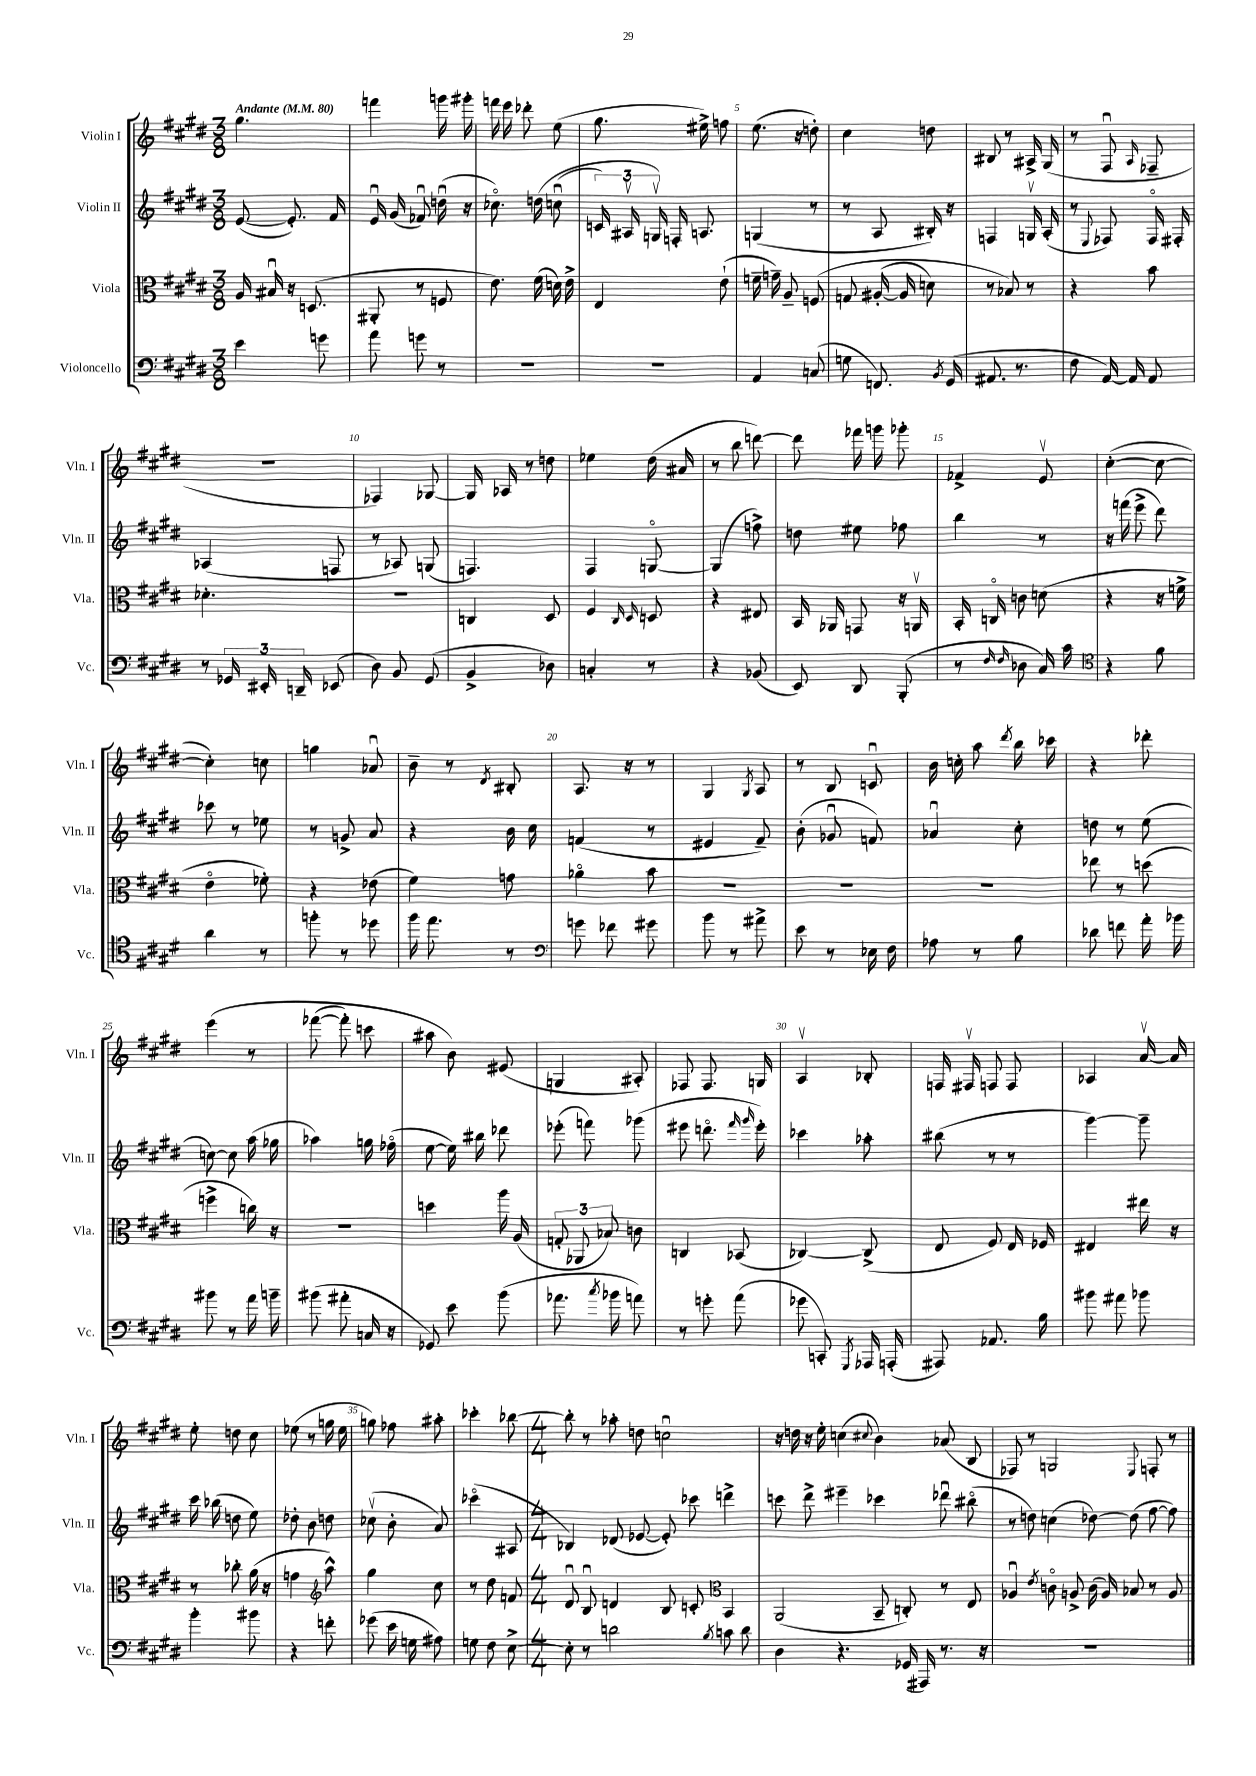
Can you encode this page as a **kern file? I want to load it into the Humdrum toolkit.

**kern	**kern	**kern	**kern
*staff4	*staff3	*staff2	*staff1
*clefF4	*clefC3	*clefG2	*clefG2
*k[f#c#g#d#]	*k[f#c#g#d#]	*k[f#c#g#d#]	*k[f#c#g#d#]
*M3/8	*M3/8	*M3/8	*M3/8
*MM80	*MM80	*MM80	*MM80
4e	16A	([8e	4.gg#
.	16B#u	.	.
.	16r	8.e'])	.
.	(8.D	.	.
8g	.	.	.
.	.	16f#	.
=	=	=	=
8a	8AA#'	16eu	4fff
.	.	(16g#	.
8g	8r	8f-u)	.
8r	8F	(16ddu	16ggg
.	.	16r	16ggg#'
=	=	=	=
4.r	8.e)	8.cc-o)	16fff
.	.	.	16eee
.	.	.	8ddd-'
.	(16f#	&(16dd	.
.	16d)	(8ccu	(8ee
.	16e^	.	.
=	=	=	=
4.r	4E	24c)	8.gg#
.	.	24A#v	.
.	.	24Gv&)	.
.	.	16F'	.
.	.	8.A	16ee#^)
.	(8e`	.	8ff
=	=	=	=
4AA	16f~	(4G	(8.ee
.	16g~)	.	.
.	8A~	.	.
.	.	.	16r
(8C	&(8F	8r	8dd')
=	=	=	=
8G	8G	8r	4cc#
8.FF)	([16A#'	8A	.
.	16A#]	.	.
.	8d)	16B#')	8dd
8qBB	.	.	.
(16GG#	.	16r	.
=	=	=	=
8.AA#	8r	4F	8B#
.	8B-&)	.	8r
8.r	.	.	.
.	8r	16Gv	16A#^
.	.	(16A'	(16G#
=	=	=	=
8F#	4r	8r	8r
.	.	8qqE	.
[16AA)	.	8F-)	8F#u
16AA]	.	.	.
.	.	.	16qqA
8AA	8b	16F-o	8F-~
.	.	16F#'	.
=	=	=	=
8r	4.d-'	(4A-	4.r
24GG-	.	.	.
24EE#'	.	.	.
24DD~	.	.	.
(8EE-	.	8F	.
=	=	=	=
8D#)	4.r	8r	4F-)
8BB	.	8A-)	.
(8GG#	.	(8G	[8G-
=	=	=	=
4BB^	4C	4.F)	16G-]
.	.	.	16A-
.	.	.	8r
8D-)	8D#	.	8dd
=	=	=	=
4C'	4F#	4F#	4ee-
.	16qqC#	.	.
.	16qqD#	.	.
8r	8D	[8Go	(16dd#
.	.	.	16a#
=	=	=	=
4r	4r	(4G]	8r
.	.	.	8bb
(8BB-	8E#	8ff^)	[8ddd)
=	=	=	=
8EE)	16BB	8dd	8ddd]
.	16AA-	.	.
8DD#	8GG	8ee#	16fff-
.	.	.	16ggg
(8BBB'	16r	8ff-	8ggg-'
.	16AAv	.	.
=	=	=	=
8r	16BB'	4bb	4f-^
.	16Co	.	.
16qqF#	.	.	.
16qqF#	.	.	.
8D-	8c	.	.
16C#)	(8d	8r	8ev
16c#	.	.	.
=	=	=	=
*clefC4	*	*	*
4r	4r	16r	([4cc#'
.	.	(16fff	.
.	.	8eee^	.
8f#	16r	8ddd#)	8cc#_
.	16f^	.	.
=	=	=	=
4a	4eo	8ccc-	4cc#'])
.	.	8r	.
8r	8f-')	8ee-	8cc
=	=	=	=
8ff'	4r	8r	4gg
8r	.	8g^	.
8dd-	(8e-	8a	8a-u
=	=	=	=
16ff#	4f#)	4r	8b~
8.ee	.	.	.
.	.	.	8r
.	.	.	8qd#
8r	8g	16b	8B#'
.	.	16cc#	.
=	=	=	=
*clefF4	*	*	*
8g	4a-o	(4f	8.A
8f-	.	.	.
.	.	.	16r
8g#	8b	8r	8r
=	=	=	=
8b	4.r	4e#	4G#
8r	.	.	.
.	.	.	8qG#
8a#^	.	8f#~)	8A
=	=	=	=
8e	4.r	(8b'	8r
8r	.	8g-u	8B
16E-	.	8f)	8cu
16F#	.	.	.
=	=	=	=
8A-	4.r	4a-u	16b
.	.	.	16cc'
8r	.	.	8aa
.	.	.	8qddd#
8B	.	8cc#'	16bb
.	.	.	16ccc-
=	=	=	=
8d-	8ee-	8dd	4r
8f	8r	8r	.
16a'	(8dd	(8ee	8ddd-'
16b-	.	.	.
=	=	=	=
8b#	4ff^	[8cc)	&(4eee
8r	.	8cc]	.
16a	16cc)	(16aa	8r
16b~	16r	16gg-	.
=	=	=	=
(8b#	4.r	4aa-)	([8fff-
8a#'	.	.	8fff-'])
16C	.	16gg	8ccc
16r	.	(16ff-o	.
=	=	=	=
8GG-)	4dd	[8ee	8aa#
8e	.	16ee])	8b&)
.	.	16bb#	.
(8b	16aa	8ddd-	(8e#
.	(16A	.	.
=	=	=	=
8.a-	12G'	(8eee-'	4G
.	12AA-	.	.
.	.	8fff)	.
.	12B-)	.	.
8qcc#	.	.	.
16b-	.	.	.
8a)	8c	(8ggg-	8A#')
=	=	=	=
8r	4C	8eee#	8F-
8g'	.	8.dddo	8.F-
(8a	(8BB-	.	.
.	.	16qqfff#	.
.	.	16qqggg#	.
.	.	16eee#')	16G
=	=	=	=
8g-	[4C-)	4ccc-	4Av
8CC')	.	.	.
8qGGG#	.	.	.
16AAA-	(8C-^]	8aa-'	8B-'
(16AAA'	.	.	.
=	=	=	=
8AAA#)	8E	(8bb#	16F
.	.	.	16F#v
8.AA-	8F#)	8r	8F
.	16E	8r	8F
16B	16F-	.	.
=	=	=	=
8b#	4E#	[4ggg#)	4A-
8a#	.	.	.
8b-	16ee#	8ggg#~]	[16av
.	16r	.	16a]
=	=	=	=
4b'	8r	16ccc#	8ee'
.	.	(16bb-	.
.	8cc-'	8dd	8dd
8b#	(16a	8ee)	8cc#
.	16r	.	.
=	=	=	=
4r	4g	8dd-'	(8ee-
.	.	8b	8r
*	*clefG2	*	*
8f'	8aa^^)	8dd	16gg
.	.	.	16ee-
=	=	=	=
(8g-	4gg#	(8cc-v	8gg)
16e	.	8b'	8ff-
16G	.	.	.
8A#)	8cc#	8a)	8aa#'
=	=	=	=
8G	8r	(4ccc-o	4ccc-'
8F#	8dd#	.	.
[8E^	8f	8A#	[8bb-
=	=	=	=
*M4/4	*M4/4	*M4/4	*M4/4
8E']	8d#u	4B-)	8bb-']
8r	8Bu	.	8r
2d	4d	(8d-	8aa-'
.	.	[8e-	8dd
.	8B	8e-'])	2ccu
.	8c'	8ccc-	.
*	*clefC3	*	*
8qB	.	.	.
8c	4BB	4ddd^	.
8d	.	.	.
=	=	=	=
4D#	(2AA	8ccc	16r
.	.	.	16dd
.	.	8ddd#^	16r
.	.	.	16ee'
4.r	.	4eee#~	(4cc
.	.	.	8qqcc#
.	8BB~	4ccc-	4b)
(16GG-	8C')	.	.
16AAA#)	.	.	.
8.r	8r	8ddd-u	(8a-
.	8E	(8bb#o	8B
16r	.	.	.
=	=	=	=
1r	4A-u	8r	8F-)
.	.	8dd)	8r
.	8qe	.	.
.	8co	(4cc	2G
.	8A^	.	.
.	(16c	[8dd-)	.
.	16A)	.	.
.	8B-	(8dd-]	.
.	.	.	8qqE
.	8r	[8ff#	8F'
.	8A	8ff#])	8r
==	==	==	==
*-	*-	*-	*-
